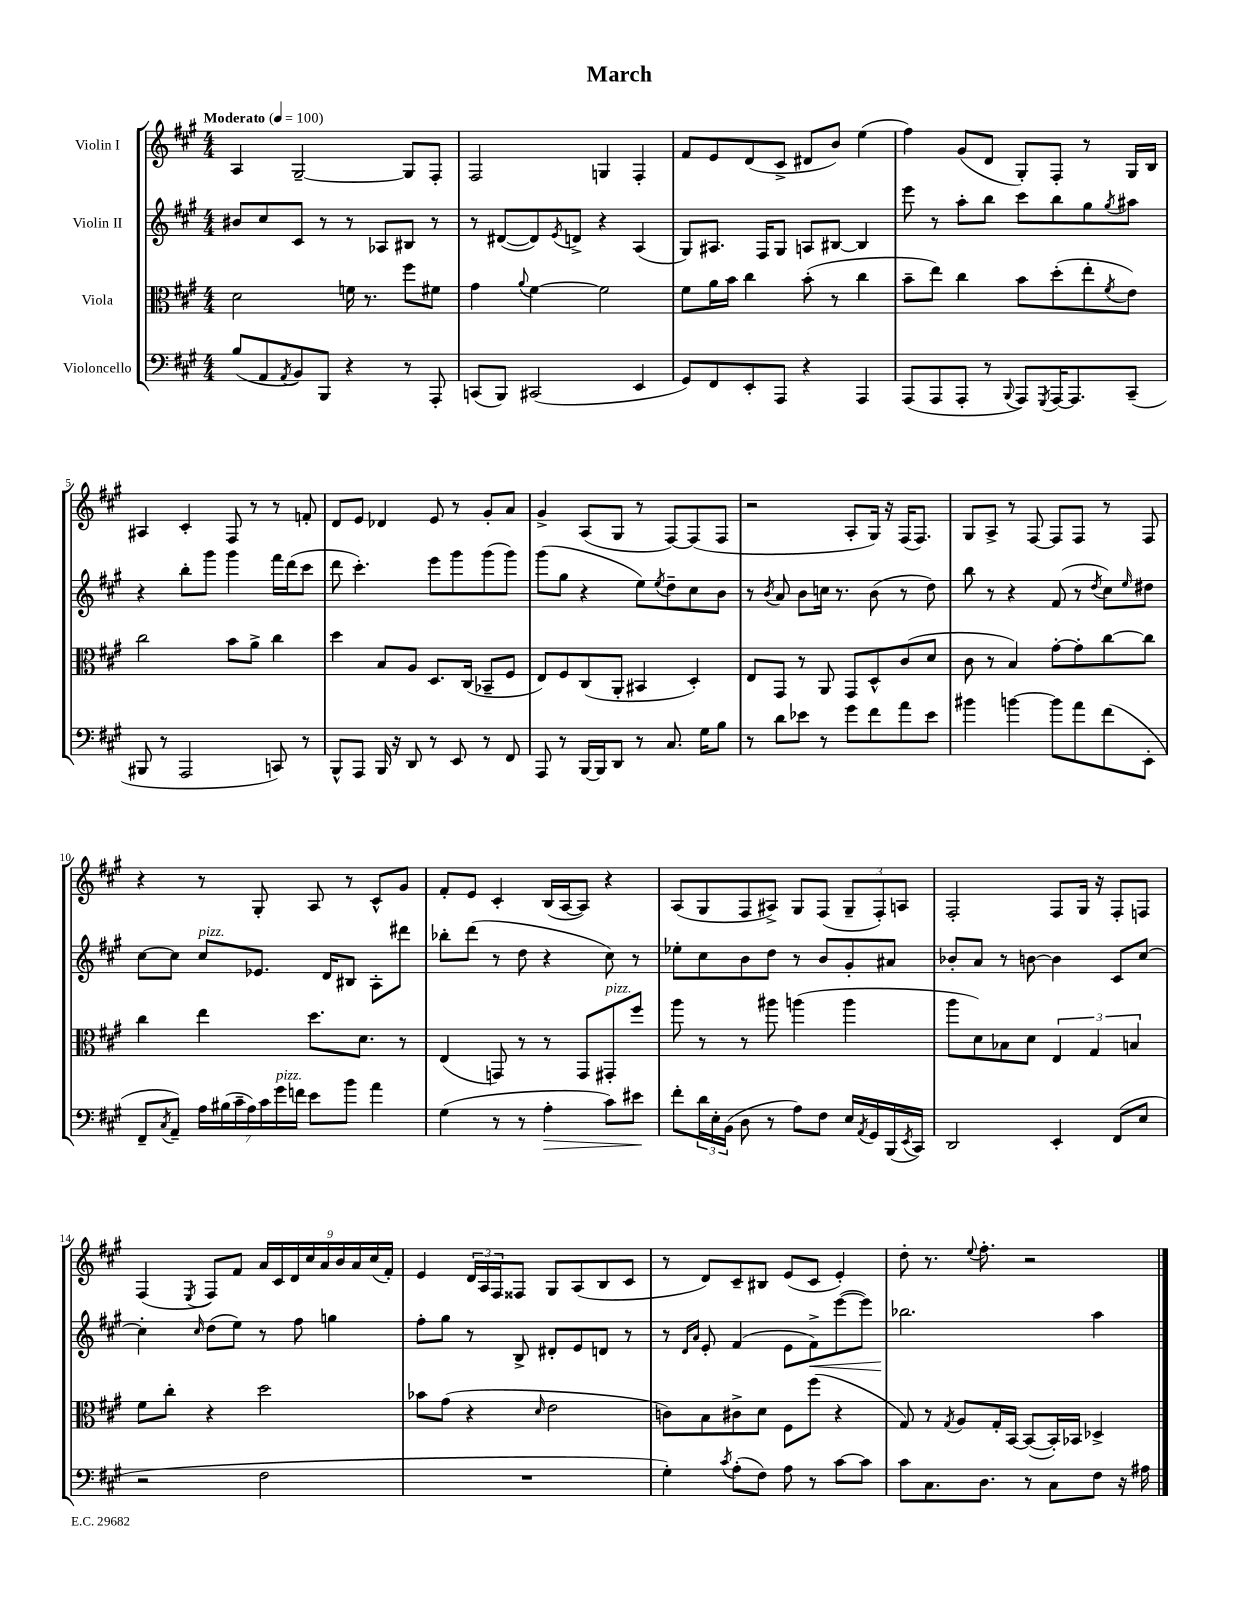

**kern	**dynam	**kern	**kern	**dynam	**kern
*part4	*part4	*part3	*part2	*part2	*part1
*staff4	*staff4	*staff3	*staff2	*staff2	*staff1
*I"Violoncello	*	*I"Viola	*I"Violin II	*	*I"Violin I
*clefF4	*	*clefC3	*clefG2	*	*clefG2
*k[f#c#g#]	*	*k[f#c#g#]	*k[f#c#g#]	*	*k[f#c#g#]
*M4/4	*	*M4/4	*M4/4	*	*M4/4
*MM100	*	*MM100	*MM100	*	*MM100
=1	=1	=1	=1	=1	=1
!	!	!	!	!	!LO:TX:a:B:t=Moderato
(8B/L	.	2d\	8b#X/L	.	4A/
8AA/	.	.	8cc#/	.	.
8qAA/	.	.	.	.	.
8BB/)	.	.	8c#/J	.	[2G#~/
8BBB/J	.	.	8r	.	.
4r	.	16fn\	8r	.	.
.	.	8.r	.	.	.
.	.	.	8A-X/L	.	.
8r	.	8ff#\L	8B#X/J	.	8G#/L]
8AAA'/	.	8f#X\J	8r	.	8F#'/J
=2	=2	=2	=2	=2	=2
(8CCn/L	.	4g#\	8r	.	2F#/
8BBB/J)	.	.	([8d#X/L	.	.
.	.	8qqa/	.	.	.
(2CC#X/	.	[4f#\	8d#/])	.	.
.	.	.	8qe/	.	.
.	.	.	8dn^/J	.	.
.	.	2f#\]	4r	.	4Gn/
4EE/	.	.	(4A/	.	4F#'/
=3	=3	=3	=3	=3	=3
8GG#/L)	.	8f#\L	8G#/L)	.	8f#/L
8FF#/	.	16a\L	8.A#X/J	.	8e/
.	.	16b\JJ	.	.	.
8EE'/	.	4cc#\	.	.	(8d/
.	.	.	16F#/KL	.	.
8AAA/J	.	.	8G#/J	.	8c#^/J
4r	.	(8b'\	8An/L	.	8d#X/L
.	.	8r	[8B#X/J	.	8b/J)
4AAA/	.	4cc#\	4B#/]	.	(4ee\
=4	=4	=4	=4	=4	=4
(8AAA/L	.	8b~\L	8eee\	.	4ff#\)
8AAA/	.	8ee\J)	8r	.	.
8AAA'/J	.	4cc#\	8aa'\L	.	(8g#/L
8r	.	.	8bb\J	.	8d/J
8qqBBB/	.	.	.	.	.
8AAA/L)	.	8b\L	8ccc#\L	.	8G#'/L)
8qGGG#/	.	.	.	.	.
[16AAA/K	.	(8dd'\	8bb\	.	8F#'/J
8.AAA/]	.	.	.	.	.
.	.	8ee'\	8gg#\	.	8r
.	.	8qf#/	8qgg#/	.	.
(8CC#~/J	.	8e\J)	8aa#X\J	.	16G#/LL
.	.	.	.	.	16B/JJ
!!LO:LB:g=z
=5	=5	=5	=5	=5	=5
8BBB#X/	.	2cc#\	4r	.	4A#X/
8r	.	.	.	.	.
2AAA/	.	.	8bb'\L	.	4c#'/
.	.	.	8ggg#\J	.	.
.	.	8b\L	4ggg#\	.	8F#/
.	.	8a^\J	.	.	8r
8CCn/)	.	4cc#\	16fff#\LL	.	8r
.	.	.	(16ddd\J	.	.
8r	.	.	8ccc#\J	.	8fn'/
=6	=6	=6	=6	=6	=6
8BBB^^/L	.	4dd\	8ddd\	.	8d/L
8AAA/J	.	.	4.ccc#'\)	.	8e/J
16BBB/	.	8B/L	.	.	4d-X/
16r	.	.	.	.	.
8DD/	.	8A/J	.	.	.
8r	.	8.D/L	8eee\L	.	8e/
8EE/	.	.	8ggg#\	.	8r
.	.	(16C#/Jk	.	.	.
8r	.	8BB-X~/L	(8ggg#\	.	8g#'/L
8FF#/	.	8F#/J	8ggg#\J)	.	8a/J
=7	=7	=7	=7	=7	=7
8AAA/	.	8E/L)	(8ggg#\L	.	4g#^/
8r	.	8F#/	8gg#\J	.	.
[16BBB/LL	.	(8C#/	4r	.	(8A/L
16BBB/J]	.	.	.	.	.
8DD/J	.	8AA'/J	.	.	8G#/J
8r	.	4BB#X/	8ee\L)	.	8r
.	.	.	8qee/	.	.
8.C#/	.	.	8dd~\	.	[8F#/L)
.	.	4D'/)	8cc#\	.	(8F#/]
16G#\KL	.	.	.	.	.
8B\J	.	.	8b\J	.	8F#/J
=8	=8	=8	=8	=8	=8
8r	.	8E/L	8r	.	2r
.	.	.	8qb/	.	.
8d\L	.	8GG#/J	8a/	.	.
8e-X\J	.	8r	8b\L	.	.
8r	.	8AA/	16ccn\Jk	.	.
.	.	.	8.r	.	.
8g#\L	.	8GG#/L	.	.	8A'/L
8f#\	.	8D^^/	(8b\	.	16G#/Jk)
.	.	.	.	.	16r
8a\	.	(8c#/	8r	.	(16F#/KL
.	.	.	.	.	8.F#/J)
8e-\J	.	8d/J	8dd\)	.	.
=9	=9	=9	=9	=9	=9
4b#X\	.	8c#\	8bb\	.	8G#/L
.	.	8r	8r	.	8A^/J
[4bn\	.	4B/)	4r	.	8r
.	.	.	.	.	[8F#/
8b\L]	.	[8g#'\L	(8f#/	.	8F#/L]
8a\	.	8g#'\]	8r	.	8F#/J
.	.	.	8qdd/	.	.
(8f#\	.	[8cc#\	8cc#\L)	.	8r
.	.	.	16qqee/	.	.
8EE'\J	.	8cc#\J]	8dd#X\J	.	8F#/
!!LO:LB:g=z
=10	=10	=10	=10	=10	=10
8FF#~/L	.	4cc#\	[8cc#\L	.	4r
8qC#/	.	.	.	.	.
8AA~/J)	.	.	8cc#\J]	.	.
!	!	!	!LO:TX:a:i:t=pizz.	!	!
28A\LL	.	4ee\	8cc#/L	.	8r
(28B#X\	.	.	.	.	.
28c#~\	.	.	.	.	.
28A\)	.	.	.	.	.
.	.	.	8.e-X/J	.	8G#'/
28c#\	.	.	.	.	.
!LO:TX:a:i:t=pizz.	!	!	!	!	!
28g#\	.	.	.	.	.
28fn\JJ	.	.	.	.	.
8e\L	.	8.dd\L	.	.	8A/
.	.	.	16d/KL	.	.
8b\J	.	.	8B#X/J	.	8r
.	.	8.d\J	.	.	.
4a\	.	.	8A'\L	.	8c#^^/L
.	.	8r	8ddd#X\J	.	8g#/J
=11	=11	=11	=11	=11	=11
(4G#\	.	(4E/	8bb-X'\L	.	8f#'/L
.	.	.	(8ddd\J	.	8e/J
8r	.	8GGn/)	8r	.	4c#'/
8r	.	8r	8dd\	.	.
!	!LO:HP:b	!	!	!	!
4A'\	>	8r	4r	.	(16B/LL
.	.	.	.	.	[16A/J
.	.	8GG/L	.	.	8A/J])
!	!	!LO:TX:a:i:t=pizz.	!	!	!
8c#\L)	.	8GG#X'/	8cc#\)	.	4r
8e#X\J	.	8ff#/J	8r	.	.
.	]	.	.	.	.
=12	=12	=12	=12	=12	=12
8f#'\L	.	8aa\	8ee-X'\L	.	(8A/L
24d\L	.	8r	8cc#\	.	8G#/
24E'\	.	.	.	.	.
(24BB\JJ	.	.	.	.	.
8D\	.	8r	8b\	.	8F#/
8r	.	8aa#X\	8dd\J	.	8A#X^/J)
8A\L)	.	(4aan\	8r	.	8G#/L
8F#\J	.	.	8b/L	.	(8F#/J
16E/LL	.	4aa\	8g#'/	.	12G#~/L
8qAA/	.	.	.	.	.
16GG#/	.	.	.	.	.
.	.	.	.	.	12F#'/)
(16BBB/	.	.	8a#X/J	.	.
.	.	.	.	.	12An/J
8qEE/	.	.	.	.	.
16CC#/JJ)	.	.	.	.	.
=13	=13	=13	=13	=13	=13
2DD/	.	8aa\L	8b-X'/L	.	2F#'/
.	.	8d\)	8a/J	.	.
.	.	8B-X\	8r	.	.
.	.	8d\J	[8bn\	.	.
4EE'/	.	6E/	4b\]	.	8F#/L
.	.	.	.	.	16G#/Jk
.	.	6G#/	.	.	.
.	.	.	.	.	16r
(8FF#/L	.	.	8c#/L	.	8F#'/L
.	.	6Bn/	.	.	.
8E/J	.	.	[8cc#/J	.	8Fn/J
!!LO:LB:g=z
=14	=14	=14	=14	=14	=14
2r	.	8f#\L	4cc#'\]	.	(4F#/
.	.	8cc#'\J	.	.	.
.	.	.	16qqcc#/	.	8qE/
.	.	4r	(8dd\L	.	8F#/L)
.	.	.	8ee\J)	.	8f#/J
2F#\	.	2dd\	8r	.	18a/LL
.	.	.	.	.	18c#/
.	.	.	.	.	18d/
.	.	.	8ff#\	.	.
.	.	.	.	.	18cc#/
.	.	.	.	.	18a/
.	.	.	4ggn\	.	.
.	.	.	.	.	18b/
.	.	.	.	.	18a/
.	.	.	.	.	(18cc#/
.	.	.	.	.	18f#'/JJ)
=15	=15	=15	=15	=15	=15
1r	.	8b-X\L	8ff#'\L	.	4e/
.	.	(8g#\J	8gg#\J	.	.
.	.	4r	8r	.	24d/LL
.	.	.	.	.	24A/
.	.	.	.	.	24F#/J
.	.	.	8B^/	.	8F##X/J
.	.	16qqd/	.	.	.
.	.	2e\	8d#X'/L	.	8G#/L
.	.	.	8e/	.	(8A/
.	.	.	8dn/J	.	8B/
.	.	.	8r	.	8c#/J
=16	=16	=16	=16	=16	=16
4G#'\)	.	8cn\L)	8r	.	8r
.	.	.	16qqd/LL	.	.
.	.	.	16qqa/JJ	.	.
.	.	8B\	8e'/	.	8d/L)
8qc#/	.	.	.	.	.
(8A'\L	.	8c#X^\	(4f#/	.	8c#~/
8F#\J)	.	8d\J	.	.	8B#X/J
8A\	.	8F#\L	8e\L	.	(8e/L
!	!	!	!	!LO:HP:b	!
8r	.	(8ff#\J	8f#^\)	<	8c#/J
[8c#\L	.	4r	([8eee\	.	4e'/)
8c#\J]	.	.	8eee\J])	.	.
=17	=17	=17	=17	=17	=17
8c#\L	.	8G#/)	2.bb-X\	.	8dd'\
8.C#\	.	8r	.	.	8.r
.	.	8qG#/	.	.	.
.	.	8A/L	.	.	.
.	.	.	.	.	8qqee/
8.D\J	.	.	.	.	8.ff#'\
.	.	16G#'/L	.	.	.
.	.	[16BB/JJ	.	.	.
8r	.	(8BB/L_	.	.	2r
8C#\L	.	16BB'/L])	.	.	.
.	.	16BB-X/JJ	.	.	.
8F#\J	.	4D-X^/	4aa\	[	.
16r	.	.	.	.	.
16A#X\	.	.	.	.	.
==	==	==	==	==	==
*-	*-	*-	*-	*-	*-
